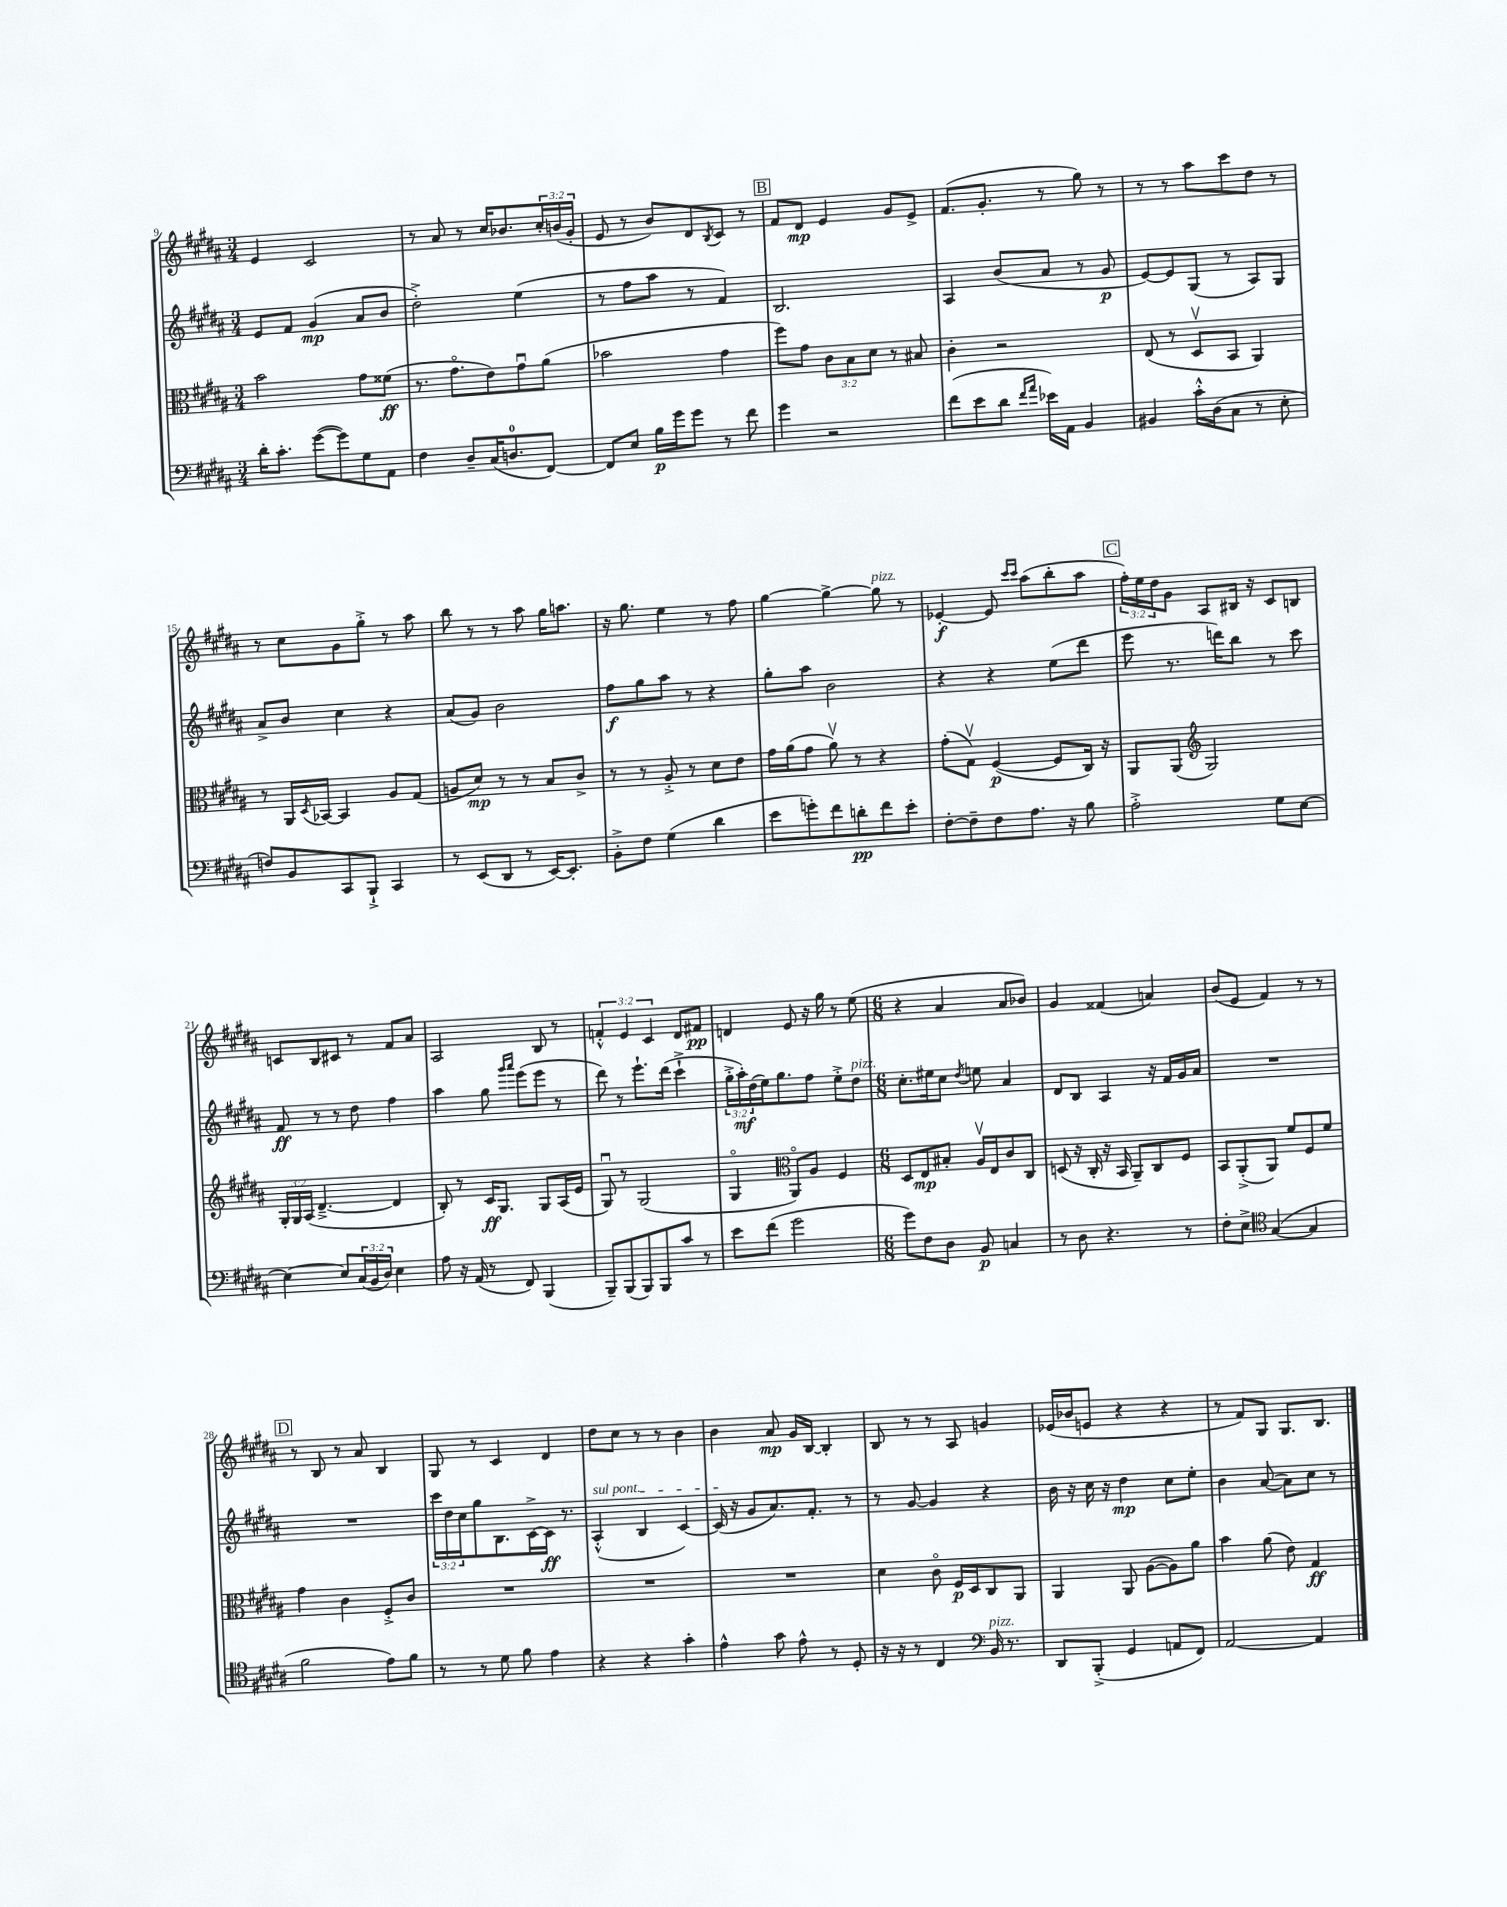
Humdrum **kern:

**kern	**kern	**kern	**kern
*staff4	*staff3	*staff2	*staff1
*clefF4	*clefC3	*clefG2	*clefG2
*k[f#c#g#d#a#]	*k[f#c#g#d#a#]	*k[f#c#g#d#a#]	*k[f#c#g#d#a#]
*M3/4	*M3/4	*M3/4	*M3/4
16d#'	2b	8e	4e
8.c#'	.	.	.
.	.	8f#	.
([8g#	.	(4g#	2c#
8g#])	.	.	.
8G#	8g#	8a#	.
8AA#	(8f##	8b	.
=	=	=	=
4F#	8.r	2dd#'^)	8r
.	.	.	8a#
.	8.g#o	.	.
8D#~	.	.	8r
(16C#	8e)	.	16cc#
8.D	.	.	8.b-
.	8g#u	(4ee	.
[8FF#)	(8a#	.	24cc#'
.	.	.	(24b
.	.	.	24g#'
=	=	=	=
8FF#]	2b-	8r	8e
8E	.	8ff#	8r
16B	.	8aa#	8b)
16g#	.	.	.
8g#	.	8r	8d#
.	.	.	8qB
8r	4g#	4f#)	8c#
8f#	.	.	8r
=	=	=	=
4g#	8ff#)	2.B	8f#
.	8g#	.	8d#
2r	12c#	.	4e
.	12B	.	.
.	12d#	.	.
.	8r	.	8g#
.	8B#	.	8e^
=	=	=	=
(8f#	4c#'	4A#	(8.f#
8e	.	.	.
.	.	.	8.g#'
8d#	2r	(8b	.
16qqf#	.	.	.
16qqa#	.	.	.
16e-)	.	8a#	8r
16AA#	.	.	.
4BB	.	8r	8gg#)
.	.	8g#	8r
=	=	=	=
4BB#	(8E	[8e)	8r
.	8r	8e]	8r
16c#'^^	8D#v	(8G#	8aa#
(16D#	.	.	.
8C#	8BB	8r	8ccc#
8r	4AA#)	8A#)	8dd#
8E'	.	8G#	8r
=	=	=	=
8F)	8r	8a#^	8r
8BB	16AA#	8b	8cc#
.	8qD#	.	.
.	[16BB-	.	.
8CC#	4BB-]	4cc#	8g#
8BBB`^	.	.	8gg#'^
4CC#	8A#	4r	8r
.	(8G#	.	8aa#
=	=	=	=
8r	8A	(8a#	8bb
(8EE	8d#)	8g#)	8r
8DD#	8r	2b	8r
8r	8r	.	8aa#
[16EE)	8B	.	16gg#
8.EE']	.	.	8.aa
.	8c#^	.	.
=	=	=	=
8BB'^	8r	8ff#	16r
.	.	.	8.gg#
8F#	8r	8gg#	.
(4G#	8A#'^	8aa#	4ee
.	8r	8r	.
4d#	8d#	4r	8r
.	8e	.	8ff#
=	=	=	=
8e	16g#	8gg#'	[4gg#
.	(16a#	.	.
8g')	8g#	8aa#	.
8f#	8a#v)	2b	4gg#^_
8d'	8r	.	.
8f#	4r	.	8gg#]
8e'	.	.	8r
=	=	=	=
[8F#'	(8g#'	4r	[4e-'
8F#~]	8G#v)	.	.
8F#	([4F#	4r	8e-]
.	.	.	16qqccc#
.	.	.	16qqccc#
8.A#	.	.	(8aa#
.	8F#]	(8ee	8bb'
16r	.	.	.
8B	16C#)	8ddd#	8aa#
.	16r	.	.
=	=	=	=
2A#'^	8AA#	8eee	24ff#')
.	.	.	24ee
.	.	.	24dd#
.	(8AA#	8.r	8g#
*	*clefG2	*	*
.	2G#)	.	8A#
.	.	16ddd)	.
.	.	8bb	16B#
.	.	.	16r
8G#	.	8r	8c#
[8E	.	8ccc#	8B
=	=	=	=
4E_	24G#'	8f#	8c
.	24G#	.	.
.	(24A#	.	.
.	[4.d#~^	8r	8B
8E]	.	8r	8c#
(24C#	.	8dd#	8r
24BB	.	.	.
24D#)	.	.	.
4E	4d#]	4ff#	8f#
.	.	.	8a#
=	=	=	=
8A#	8B')	4aa#	2A#
16r	8r	.	.
(16AA#	.	.	.
8r	16c#	8gg#	.
.	8.G#	.	.
.	.	16qqggg#	.
.	.	16qqaaa#	.
8FF#)	.	(8eee	.
(4BBB	8G#	8eee	8B
.	(16A#	8r	8r
.	16e	.	.
=	=	=	=
8BBB~)	8G#u)	8ddd#)	6f'^^
(8BBB	8r	8r	.
.	.	.	6e
8BBB)	(2G#	8.eee`	.
.	.	.	6c#
8BBB	.	.	.
.	.	(16ddd#	.
8c#	.	4ccc#`^	8d#
8r	.	.	8f#
=	=	=	=
8e	4G#o	24gg#'^	4d
.	.	24aa#')	.
.	.	(24dd#	.
(8f#	.	16ee)	.
.	.	8.gg#	.
*	*clefC3	*	*
2g#	8AA#o)	.	8e
.	8A#	8ff#	16r
.	.	.	16gg#
.	4F#	8ee'^	8r
.	.	8dd#	(8ee
=	=	=	=
*M6/8	*M6/8	*M6/8	*M6/8
8g#)	8D#	8.cc#'	4r
8F#	8E	.	.
.	.	16ee#	.
8D#	8B#'	8cc#	4a#
.	.	8qdd#	.
8BB	16A#v	8ee	.
.	16E	.	.
4C	8c#	4a#	8a#
.	8C#	.	8b-)
=	=	=	=
8r	(8D	8d#	4g#
8D#	16r	8B	.
.	16C#'	.	.
4.r	16r	4A#	(4f##
.	16BB	.	.
.	8AA#~)	.	.
.	8C#	16r	4a)
.	.	16f#	.
8r	8F#	16g#	.
.	.	16a#	.
=	=	=	=
8F#'	8BB	2.r	(8b
8E^	(8AA#'^	.	8e
*clefC4	*	*	*
([4G#	8AA#)	.	4f#)
.	8f#	.	.
4G#]	8F#	.	8r
.	8f#	.	8r
=	=	=	=
2f#	4g#	2.r	8r
.	.	.	8B
.	4c#	.	8r
.	.	.	8a#
8e)	8F#'^	.	4B
8f#	8c#	.	.
=	=	=	=
8r	2.r	24ccc#	8G#
.	.	24dd#	.
.	.	24cc#	.
8r	.	8gg#	8r
8d#	.	8.B	4c#
8f#	.	.	.
.	.	[16c#^	.
4e	.	16c#]	4d#
.	.	8.r	.
=	=	=	=
4r	2.r	(4A#'^^	8dd#
.	.	.	8cc#
4r	.	4B	8r
.	.	.	8r
4g#'	.	[4c#)	4b
=	=	=	=
4e^^	2.r	(16c#]	4b
.	.	16r	.
.	.	8g#	.
8g#	.	8.a#)	8a#
8e^^	.	.	16g#
.	.	8.f#'	[16B
8r	.	.	4B']
8D#'	.	8r	.
=	=	=	=
16r	4d#	8r	8B
16r	.	.	.
8r	.	[8g#	8r
4C#	8c#o	4g#]	8r
.	16F#	.	8A#
.	16D#	.	.
*clefF4	*	*	*
16BB	8C#	4r	4g
8.r	.	.	.
.	8AA#	.	.
=	=	=	=
8DD#	4AA#	16b	(16e-
.	.	16r	16b-
(8BBB'^	.	16cc#	8e
.	.	16r	.
4GG#	8AA#	4dd#	4r
.	([8A#	.	.
8AA	8A#])	8cc#	4r
8FF#)	8a#	8ee'	.
=	=	=	=
[2AA#	4b	4b	8r
.	.	.	8f#)
.	(8a#	([8a#	8G#
.	8e)	8a#])	8.G#
4AA#]	4G#	8cc#	.
.	.	.	8.B
.	.	8r	.
==	==	==	==
*-	*-	*-	*-
